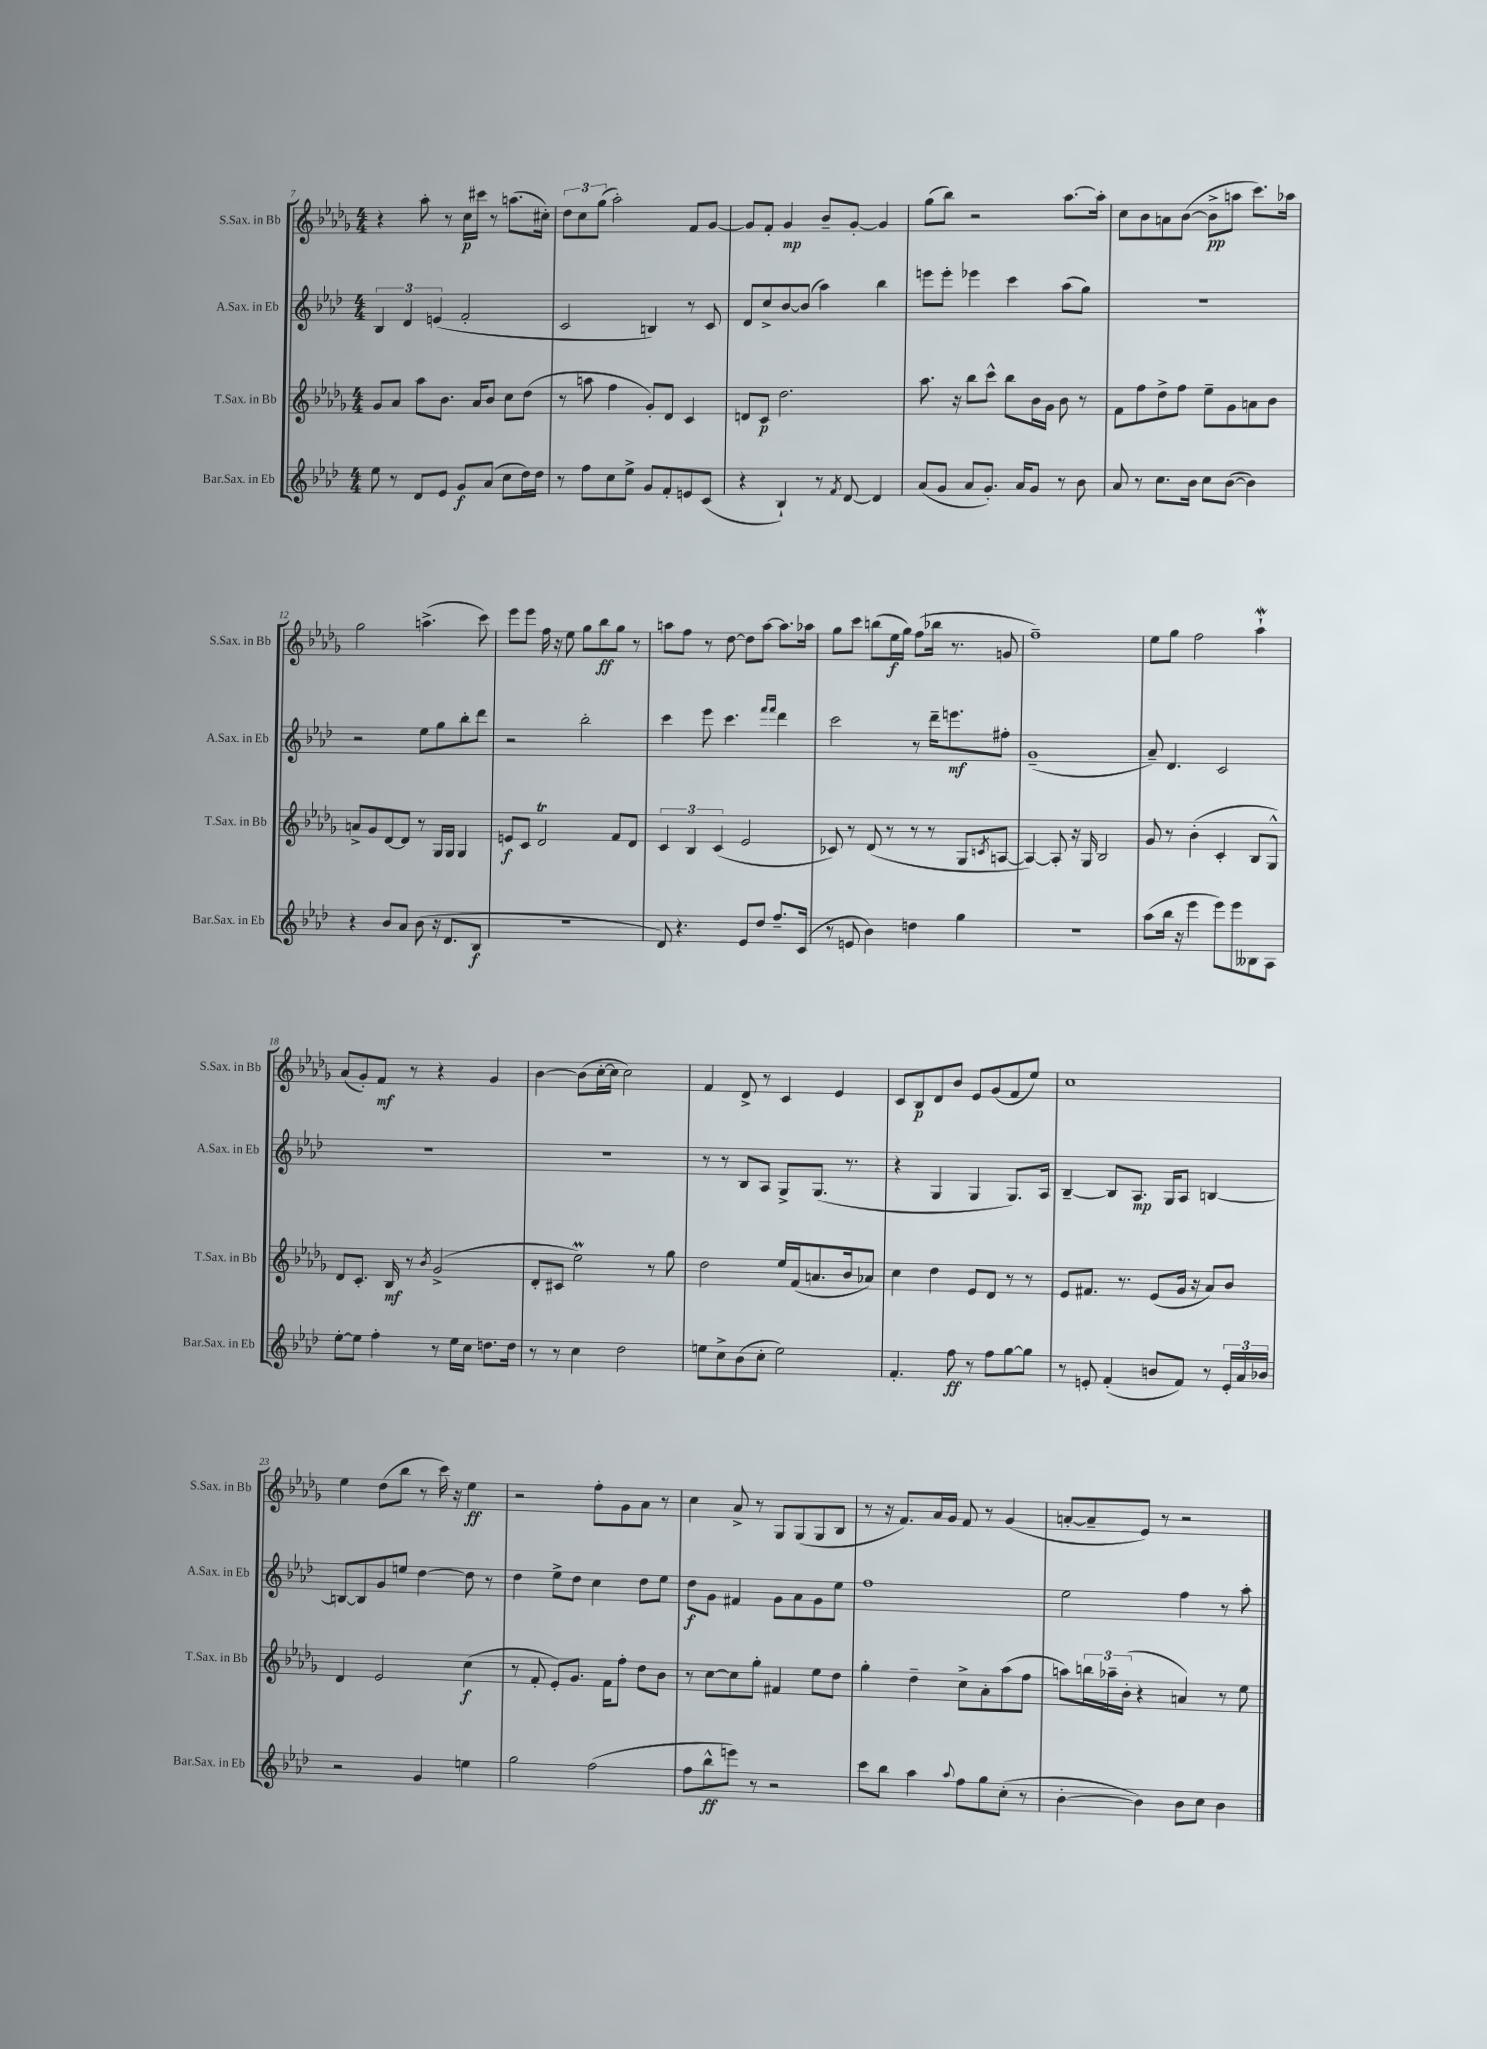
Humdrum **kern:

**kern	**kern	**kern	**kern
*staff4	*staff3	*staff2	*staff1
*clefG2	*clefG2	*clefG2	*clefG2
*k[b-e-a-d-]	*k[b-e-a-d-g-]	*k[b-e-a-d-]	*k[b-e-a-d-g-]
*M4/4	*M4/4	*M4/4	*M4/4
8ee-\	8g-/L	6B-/	4r
8r	8a-/J	.	.
.	.	6d-/	.
8d-/L	8aa-\L	.	8aa-'\
.	.	(6e/	.
8e-/J	8.b-\J	.	8r
8g/L	.	2f'/	16cc\LL
.	16a-/LK	.	16ccc#\JJ
(8a-/J	8b-/J	.	8r
8cc\L	8cc\L	.	(8.aa\L
16dd-\L)	(8dd-\J	.	.
16dd-\JJ	.	.	16cc#'\Jk)
=	=	=	=
8r	8r	2c/	12dd-\L
.	.	.	12cc\
8ff\L	8aa\	.	.
.	.	.	(12gg-\J
8cc\	4ff\	.	2aa-'\)
8ee-^\J	.	.	.
8g/L	8g-'/L)	4B/)	.
8f'/	8d-/J	.	.
8e/	4c/	8r	8f/L
(8c/J	.	8c/	[8g-/J
=	=	=	=
4r	8d/L	8d-/L	8g-/]L
.	8c/J	8cc^/	8f'/J
4B-`/)	2.dd-\	[8b-/	4g-/
.	.	(8b-/]J	.
8r	.	4aa-\)	8b-~/L
8qf/	.	.	.
[8d-/	.	.	[8g-'/J
4d-/]	.	4bb-\	4g-/]
=	=	=	=
(8a-/L	8.aa-\	8eee\L	(8gg-\L
8g/J	.	8eee'\J	8bb-\J)
.	16r	.	.
8a-/L	8bb-\L	4eee-\	2r
8.g'/J)	8ccc^^\J	.	.
.	8bb-\L	4ccc\	.
16a-/LK	.	.	.
8g/J	16b-\L	.	.
.	16g-\JJ	.	.
8r	8b-\	(8aa-\L	[8.aa-\L
8b-\	8r	8gg\J)	.
.	.	.	16aa-'\]Jk
=	=	=	=
8a-/	8f\L	1r	8cc\L
8r	8ff\	.	8b-\
8.cc\L	8dd-^\	.	8a\
.	8ff\J	.	([8b-\J
16b-\Jk	.	.	.
8cc\L	8ee-~\L	.	8b-^\]L
([8b-\J	8g-\	.	8aa\J
4b-\])	8a\	.	8.ccc\L)
.	8b-\J	.	.
.	.	.	16aa-\Jk
=	=	=	=
4r	8a^/L	2r	2gg-\
.	8g-/	.	.
8b-/L	[8d-/	.	.
8a-/J	8d-/]J	.	.
(8b-\	8r	8ee-\L	(4.aa^\
16r	16G-/LL	8gg\	.
8.d-/L	16G-/JJ	.	.
.	4G-/	8bb-'\	.
8B-/J	.	8ddd-\J	8ccc\)
=	=	=	=
1r	8e/L	2r	8eee-\L
.	8c/J	.	8eee-\J
.	2d-/	.	16ff\
.	.	.	16r
.	.	.	8ee-\
.	.	2bb-'\	8gg-\L
.	.	.	8bb-\
.	8f/L	.	8gg-\J
.	8d-/J	.	8r
=	=	=	=
8d-/)	6c/	4ccc\	8aa\L
4.r	.	.	8ff\J
.	6B-/	.	.
.	.	8eee-\	8r
.	(6c/	.	.
.	.	4.ccc\	[8dd-\
8e-/L	2e-/	.	8dd-\]L
8dd-/J	.	.	[8aa\J
.	.	16qqfff/LL	.
.	.	16qqfff/JJ	.
8.ff~/L	.	4ddd-\	8.aa\]L
(16c/Jk	.	.	16aa-\Jk
=	=	=	=
8r	8c-/)	2ccc\	8gg-\L
8e/	8r	.	8ccc\J
4b-\)	(8d-/	.	(8bb\L
.	8r	.	16ee-\L
.	.	.	16gg-\JJ)
4dd\	8r	8r	(8ff\L
.	8r	16ddd-~\LK	16bb-\Jk
.	.	8.eee\	8.r
4gg\	8G-/L	.	.
.	8qc/	.	.
.	[8A/J	8ff#'\J	8g/
=	=	=	=
1r	4A/_)	(1g~	1ff~)
.	8A'/]	.	.
.	16r	.	.
.	16G-/	.	.
.	2B-/	.	.
=	=	=	=
(8aa-\L	8g-/	8a-~/)	8ee-\L
16bb-\Jk	8r	4.d-/	8gg-\J
16r	.	.	.
4eee-\	(4b-'\	.	2ff\
8eee-\L)	4c'/	2c/	.
8eee-\	.	.	.
8B--\	8B-/L	.	4aa-`\
8A-\J	8G-^^/J)	.	.
=	=	=	=
[8ee-'\L	8d-/L	1r	(8a-/L
8ee-\]J	8.c'/J	.	8g-'/)
4ff'\	.	.	8f/J
.	16B-/	.	.
.	8r	.	8r
.	8qb-/	.	.
8r	(2g-^/	.	4r
16ee-\LL	.	.	.
16cc\JJ	.	.	.
8.dd\L	.	.	4g-/
16dd\Jk	.	.	.
=	=	=	=
8r	8d-'/L	1r	[4b-\
8r	8c#/J	.	.
4cc\	2ee-\)	.	(8b-\]L
.	.	.	[16cc'\L
.	.	.	16cc\]JJ
2dd-\	.	.	2cc\)
.	8r	.	.
.	8gg-\	.	.
=	=	=	=
8ee\L	2dd-\	8r	4f/
8cc^\	.	8r	.
(8b-\	.	8B-/L	8d-^/
8cc'\J	.	8A-/J	8r
2ee\)	16ee-/LL	8G^/L	4c/
.	(16f/J	.	.
.	8.a/	(8.G/J	.
.	.	.	4e-/
.	16b-/k	8.r	.
.	8a-/J)	.	.
=	=	=	=
4.f'/	4cc\	4r	8c/L
.	.	.	8B-/
.	4dd-\	4G/	8d-/
8ff\	.	.	8b-/J
8r	8e-/L	4G/	8e-/L
8ff\L	8d-/J	.	(8g-/
[8gg\	8r	8.G/L)	8f/
8gg\]J	8r	.	8ee-/J)
.	.	16A-/Jk	.
=	=	=	=
8r	8e-/L	[4B-~/	1cc
8e'/	8.f#/J	.	.
(4f'/	.	8B-/]L	.
.	8.r	.	.
.	.	8.A-/J	.
8b/L	(8e-/L	.	.
.	.	16G/LK	.
8f/J)	16g-/Jk	8A-/J	.
.	16r	.	.
8r	8a-/L)	[4B/	.
24e'/LL	8b-/J	.	.
24a-/	.	.	.
24b-/JJ	.	.	.
=	=	=	=
2r	4d-/	8B/_L	4ee-\
.	.	8B/]	.
.	2e-/	8g/	(8dd-\L
.	.	8ee/J	8bb-\J
4g/	.	[4dd-\	8r
.	.	.	16ccc\)
.	.	.	16r
4ee\	(4cc\	8dd-\]	4ee-\
.	.	8r	.
=	=	=	=
2gg\	8r	4dd-\	2r
.	8f'/	.	.
.	8e-'/L)	8ee-^\L	.
.	8.g-/J	8dd-\J	.
(2ff\	.	4cc\	8ff'\L
.	16f\LK	.	.
.	8ff'\J	.	8g-\
.	8dd-\L	8dd-\L	8a-\J
.	8b-\J	8ee-\J	8r
=	=	=	=
8ff\L	8r	8dd-\L	4cc\
8bb-^^\	[8cc\L	8g\J	.
8eee\J)	8cc\]	4f#/	8a-^/
8r	8gg-'\J	.	8r
2r	4f#/	8g\L	8G-/L
.	.	8a-\	(8G-/
.	8ee-\L	8g\	8G-/
.	8dd-\J	8ee-\J	8B-/J
=	=	=	=
8ccc\L	4gg-'\	1ff	8r
8bb-\J	.	.	16r
.	.	.	8.f/L)
4aa-\	4dd-~\	.	.
.	.	.	16a-/L
.	.	.	16g-/JJ
8qqaa-/	.	.	.
8ff\L	8cc^\L	.	8f/
8gg\	8a-'\	.	8r
(8cc'\J	(8aa-\	.	(4g-/
8r	8ff\J	.	.
=	=	=	=
[4b-'\	8aa\L)	2ee-\	[8a'/L
.	24bb\L	.	8a~/]
.	24aa-~\	.	.
.	(24b-'\JJ	.	.
4b-\])	4r	.	8e-/J)
.	.	.	8r
8b-\L	4a/)	4ff\	2r
8cc\J	.	.	.
4b-\	8r	8r	.
.	8ee-\	8aa-'\	.
==	==	==	==
*-	*-	*-	*-
